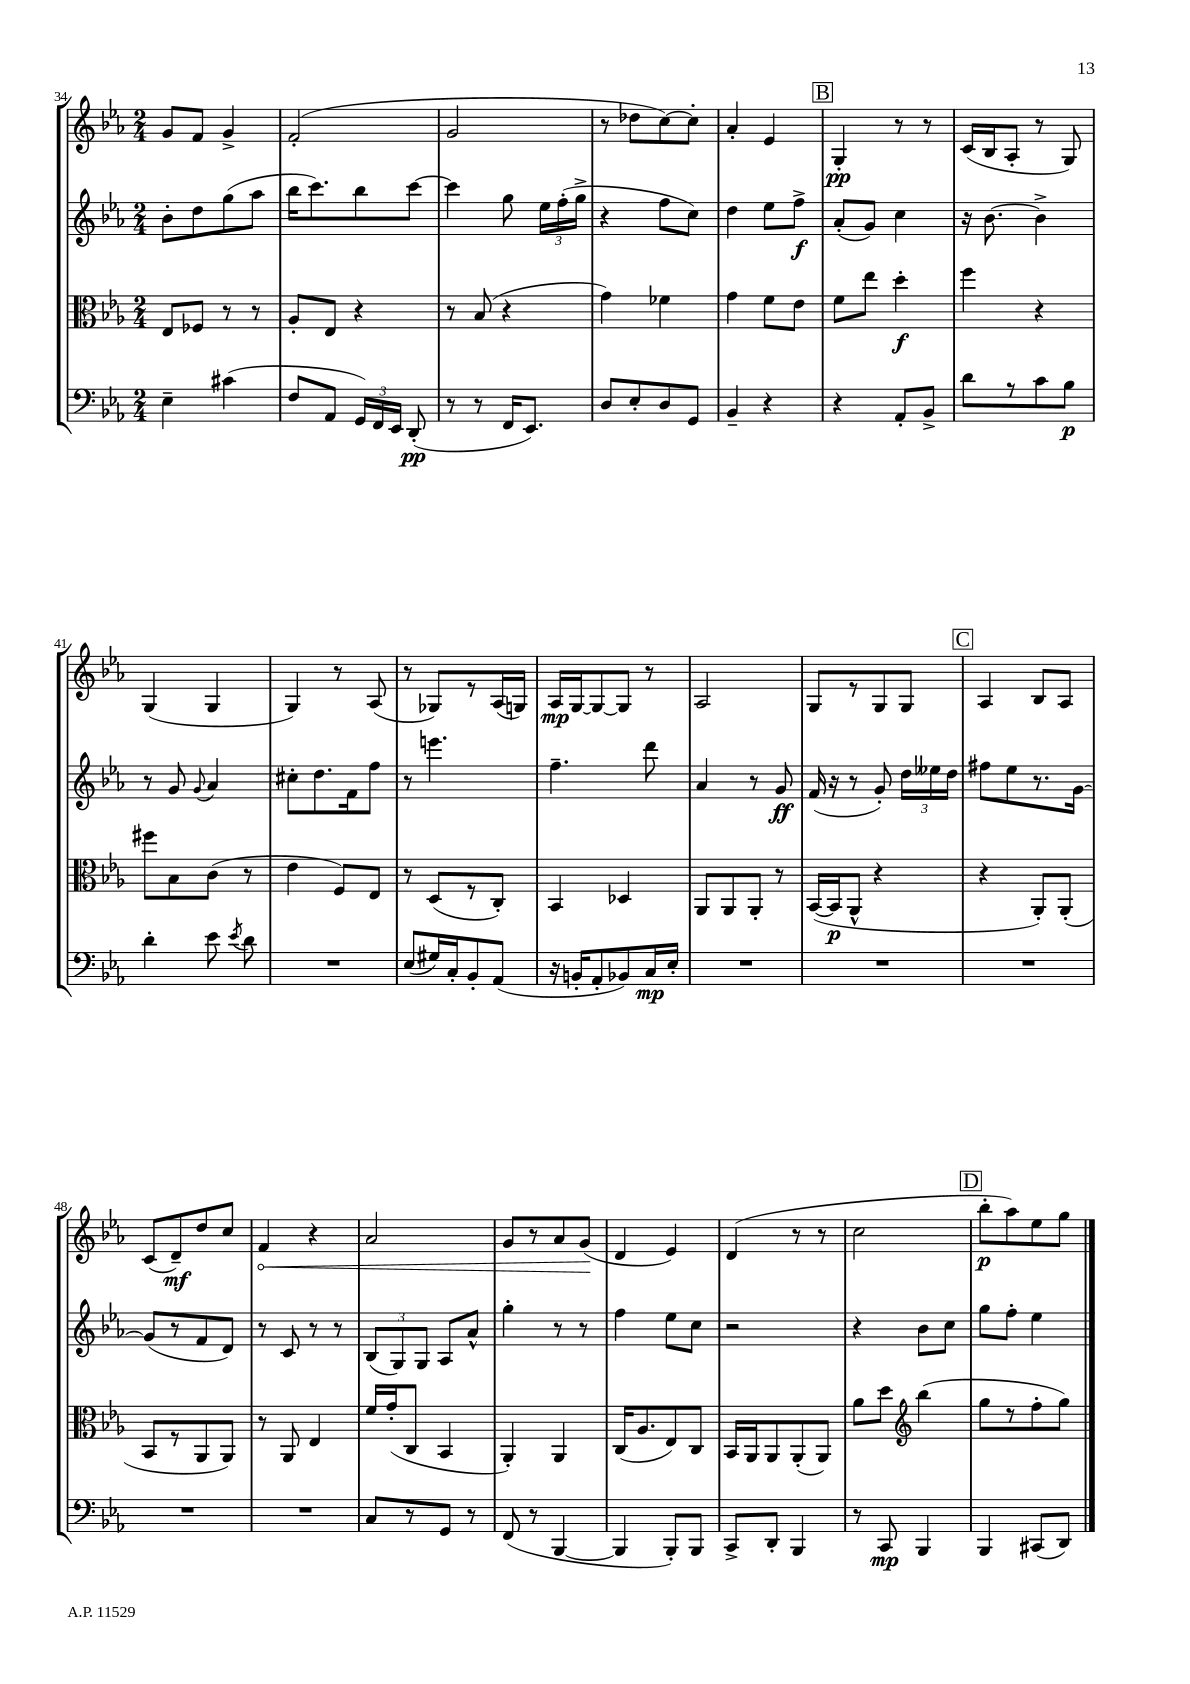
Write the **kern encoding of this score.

**kern	**kern	**kern	**kern
*staff4	*staff3	*staff2	*staff1
*clefF4	*clefC3	*clefG2	*clefG2
*k[b-e-a-]	*k[b-e-a-]	*k[b-e-a-]	*k[b-e-a-]
*M2/4	*M2/4	*M2/4	*M2/4
4E-~	8E-	8b-'	8g
.	8F-	8dd	8f
(4c#	8r	(8gg	4g^
.	8r	8aa-	.
=	=	=	=
8F	8A-'	16bb-	(2f'
.	.	8.ccc)	.
8AA-	8E-	.	.
24GG)	4r	8bb-	.
24FF	.	.	.
24EE-	.	.	.
(8DD'	.	[8ccc	.
=	=	=	=
8r	8r	4ccc]	2g
8r	(8B-	.	.
16FF	4r	8gg	.
8.EE-)	.	.	.
.	.	24ee-	.
.	.	(24ff'	.
.	.	24gg^	.
=	=	=	=
8D	4g)	4r	8r
8E-'	.	.	8dd-
8D	4f-	8ff	[8cc)
8GG	.	8cc)	8cc']
=	=	=	=
4BB-~	4g	4dd	4a-'
4r	8f	8ee-	4e-
.	8e-	8ff^	.
=	=	=	=
4r	8f	(8a-'	4G'
.	8ee-	8g)	.
8AA-'	4dd'	4cc	8r
8BB-^	.	.	8r
=	=	=	=
8d	4ff	16r	(16c
.	.	[8.b-	16B-
8r	.	.	8A-'
8c	4r	4b-^]	8r
8B-	.	.	8G)
=	=	=	=
4d'	8ff#	8r	(4G
.	8B-	8g	.
.	.	8qqg	.
8e-	(8c	4a-	4G
8qe-	.	.	.
8d	8r	.	.
=	=	=	=
2r	4e-	8cc#'	4G)
.	.	8.dd	.
.	8F)	.	8r
.	.	16f	.
.	8E-	8ff	(8A-
=	=	=	=
(8E-	8r	8r	8r
16G#)	(8D	4.eee	8G-)
16C'	.	.	.
8BB-'	8r	.	8r
(8AA-	8C')	.	(16A-
.	.	.	16G)
=	=	=	=
16r	4BB-	4.ff~	16A-
16BB'	.	.	[16G
8AA-'	.	.	8G_
8BB-)	4D-	.	8G]
16C	.	8ddd	8r
16E-'	.	.	.
=	=	=	=
2r	8AA-	4a-	2A-
.	8AA-	.	.
.	8AA-'	8r	.
.	8r	8g	.
=	=	=	=
2r	([16BB-	(16f	8G
.	16BB-]	16r	.
.	8AA-^^	8r	8r
.	4r	8g')	8G
.	.	24dd	8G
.	.	24ee--	.
.	.	24dd	.
=	=	=	=
2r	4r	8ff#	4A-
.	.	8ee-	.
.	8AA-')	8.r	8B-
.	(8AA-'	.	8A-
.	.	[16g	.
=	=	=	=
2r	8BB-	(8g]	(8c
.	8r	8r	8d~)
.	8AA-	8f	8dd
.	8AA-)	8d)	8cc
=	=	=	=
2r	8r	8r	4f
.	8AA-	8c	.
.	4E-	8r	4r
.	.	8r	.
=	=	=	=
8C	16f	(12B-	2a-
.	(16g'	.	.
.	.	12G)	.
8r	8C	.	.
.	.	12G	.
8GG	4BB-	8A-	.
8r	.	8a-^^	.
=	=	=	=
(8FF	4AA-')	4gg'	8g
8r	.	.	8r
[4BBB-	4AA-	8r	8a-
.	.	8r	(8g
=	=	=	=
4BBB-]	(16C	4ff	4d
.	8.A-	.	.
8BBB-')	8E-)	8ee-	4e-)
8BBB-	8C	8cc	.
=	=	=	=
8CC^	16BB-	2r	(4d
.	16AA-	.	.
8DD'	8AA-	.	.
4BBB-	(8AA-'	.	8r
.	8AA-)	.	8r
=	=	=	=
8r	8a-	4r	2cc
8CC	8dd	.	.
*	*clefG2	*	*
4BBB-	(4bb-	8b-	.
.	.	8cc	.
=	=	=	=
4BBB-	8gg	8gg	8bb-'
.	8r	8ff'	8aa-)
(8CC#	8ff'	4ee-	8ee-
8DD)	8gg)	.	8gg
==	==	==	==
*-	*-	*-	*-
